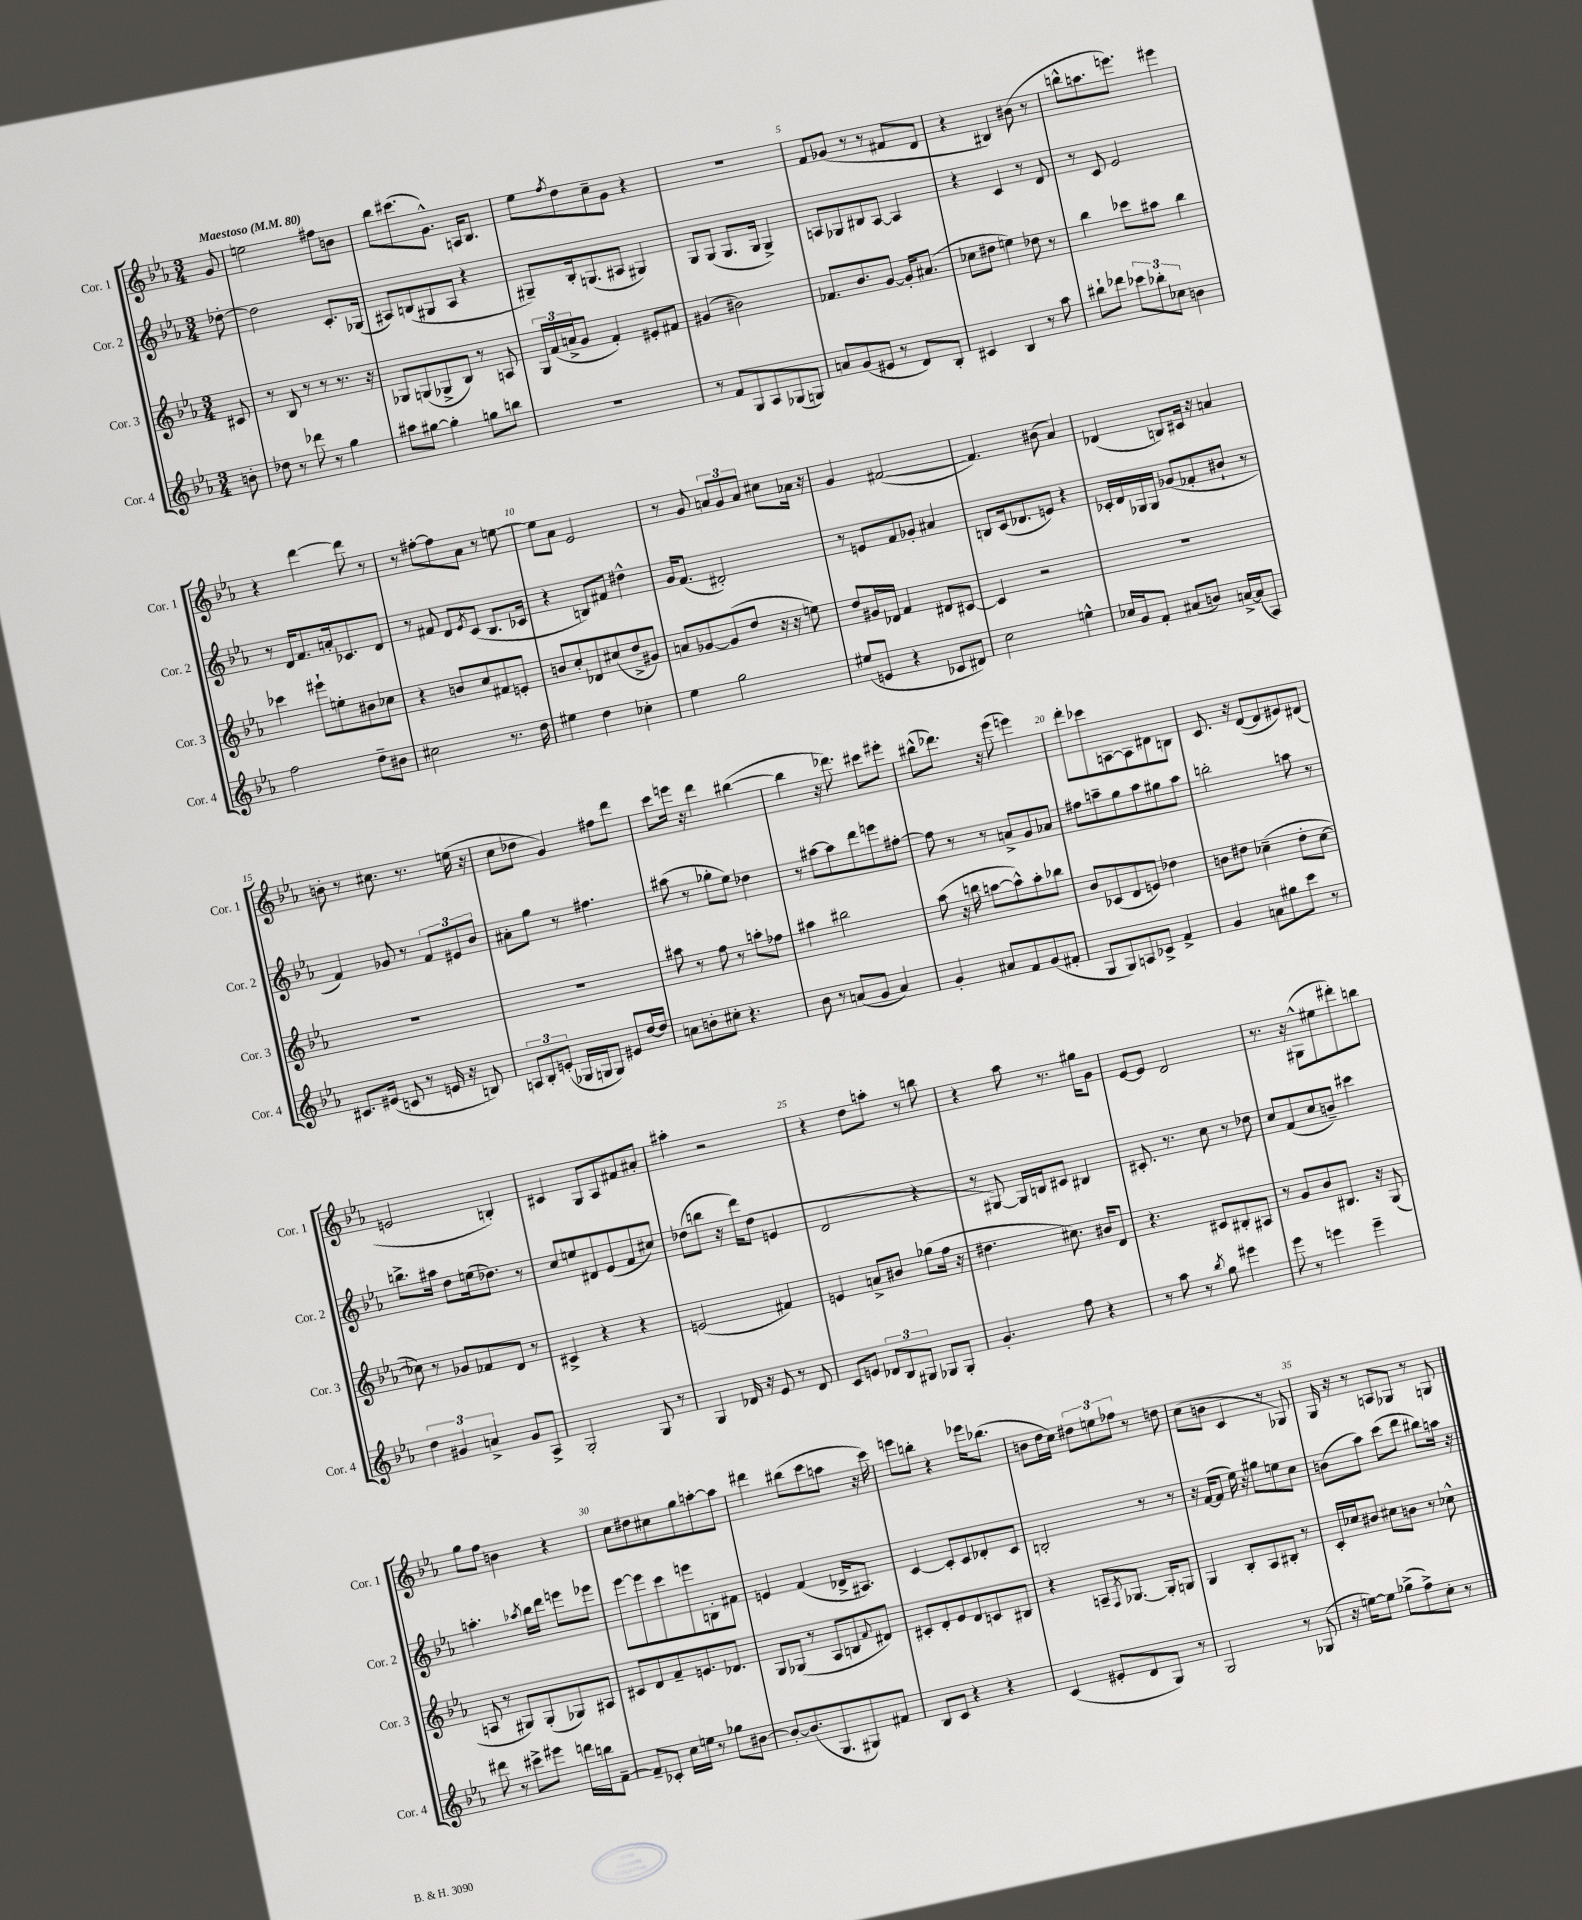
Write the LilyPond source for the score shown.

<<
\new StaffGroup <<
\new Staff = "s0" \with { instrumentName = "Cor. 1" shortInstrumentName = "Cor. 1" } {
    \clef treble \key ees \major \numericTimeSignature \time 3/4 \partial 8 \tempo "Maestoso" 4 = 80
    g'8 |
    e''2 fis''8 b'8 |
    bes''8 cis'''8.( g'8.-^) a16 bes8. |
    ees''8 \acciaccatura { f''8 } d''8 c''8-- g'8 r4 |
    R2. |
    f'8 ges'8( r8 r8 fis'8 d'8 |
    r4 bis4) bis'8( r8 |
    b''8-^ a''8. e'''8.) eis'''4 |
    r4 d'''4~ d'''8 r8 |
    r8 fis''8~-. fis''8 aes'8 r8 e''8~ |
    e''8 aes'8 ees'2 |
    r8 g'8 \tuplet 3/2 { a'8 g'8 a'8 } cis''8 aes'16 r16 |
    g'4 fis'2~( |
    fis'4.) bis'8( aes'4) |
    des'4( b8) cis'16 r16 a'4 |
    b'8-. r8 cis''8. r8. e''16( r16 |
    c''8 des''8 g'4) fis''8 d'''8 |
    c'''8 e'''16 r16 d'''4 bis''4~( |
    bis''4 r16 des'''8.) cis'''8 eis'''8-. |
    bis''8-^( des'''8.) r16 ees'''8( e'''4) |
    d'''8-. ces'''8 a8~ a8 dis'8 b8 |
    c'8. r16 d'8~( d'8 eis'8) dis'8( |
    e'2 b4-.) |
    cis'4 g8 aes8 fis'8 ais'8-. |
    ais''4-. r2 |
    r4 d''8 a''8-. r8 b''8 |
    r4 aes''8 r8. gis''16 g'8 |
    ees'8~ ees'8 d'2 |
    r8. r16 gis8-^( eis''8 dis'''8-.) b''8 |
    g''8 f''8 b'4 r4 |
    c''8 dis''8 cis''8 g''8 a''8~-. a''8 |
    dis'''4 bis''8( c'''8 a''8 r16 c'''16) |
    e'''8 b''8-. r4 ees'''16 bes''8.( |
    b'8 d''16 c''16) \tuplet 3/2 { dis''8 e''8 fes''8 } r8 d''8 |
    c''8( b'8 c'4 r8 ges8) |
    g16 r16 r8 a8 ges8 r8 g8 \bar "|." |
}
\new Staff = "s1" \with { instrumentName = "Cor. 2" shortInstrumentName = "Cor. 2" } {
    \clef treble \key ees \major \numericTimeSignature \time 3/4 \partial 8
    des''8~-. |
    des''2 c'8.-. ges16( |
    ais8) b8( gis8 ais8 r4 |
    gis8--) bes16-. g8.( ais8 gis4) |
    g8 g8( g8. g16 g4->) |
    a8 ges8 bis8 a8~ a4 |
    r4 c'4 r8 d'8 |
    r8 c'8 ees'2 |
    r8 d'16 f'8. a'16-. ces'8. d'8 |
    r8 fis'8 d'8 \acciaccatura { ees'8 } c'8( bes8. ces'16 |
    r4 b8) fis'8 dis''4-^ |
    g'16 f'8.( dis'2-.) |
    r8 e'8 f'8 ges'8-. ais'4 |
    b8 c'16( des'8. e'8) r4 |
    ces'16-. d'16 ges16 ges16 ges'8( fes'8-. bis'8-! r8 |
    f'4) ges'8 r8 \tuplet 3/2 { f'8 eis'8 bes'8 } |
    ais'8-. g''8 r8 fis''4. |
    ais''8( r8 ges''8-. ees''8) des''4 |
    r8 ais''8~ ais''8 d'''8 e'''8 fis''8~-. |
    fis''8 r8 r8 a'8-> g'8 aes'8 |
    fis''8 a''8-- g''8 a''8 gis''8 a''8 |
    b''2-. a''8 r8 |
    b''8.-> ais''16 d''8 e''16( des''8.) r8 |
    c''8 e''8 dis'8 ees'8( f'8 cis''8) |
    des''8( b''8 r16 d'''16) des''8( e'4 |
    d'2 r4 |
    r8 gis8~) gis16 b16 cis'8 bis4 |
    cis'8.-. r8. c''8 r8 des''8 |
    c''8 f'8( c''8 b'8--) cis'''4 |
    a''4.-. \acciaccatura { aes''8 } bes''16 d'''16 e'''8 ees'''8 |
    ees'''8~ ees'''8 c'''8 e'''8 b8-. fis'8 |
    e'4 f'4( des'16-> ais8.) |
    c'4~ c'8-. c'8 des'8-. c'8 |
    b2-. r8 r8 |
    r16 f'16~( f'8 ees''16) r16 gis''8 e''8 c''8 |
    b'8( aes''8) c'''8( d'''8 bis''8) a''16 r16 \bar "|." |
}
\new Staff = "s2" \with { instrumentName = "Cor. 3" shortInstrumentName = "Cor. 3" } {
    \clef treble \key ees \major \numericTimeSignature \time 3/4 \partial 8
    cis'8 |
    r8 bes8 r8 r8 r8. r16 |
    ges8 g8( ges8-> bes8) r8 a8 |
    \tuplet 3/2 { g16 f'16( a'16-> } g'8 f'4-.) eis'8-. fis'8 |
    gis'4( bis'2) |
    fes'8. bes'8. g'8~ g'16-. ais'8.( |
    ces''8 dis''8 e''4) des''8 r8 |
    bes''4 ces'''8 ais''8 bes''4 |
    ces'''4 eis'''8-! e''8-. bis'8 ces''8 |
    r4 b'8 c''8 fis'8 e'8-. |
    b'8 c''8-. des'8 cis''8( d''8-> gis'8) |
    a'8 ges'8~ ges'8( d''8 r16 r16 e''8) |
    d''8 gis'16 des'16 f'4 dis'8 cis'8~ |
    cis'4 r2 |
    R2. |
    R2. |
    R2. |
    ais''8 r8 f''8 r8 a''8-. fes''8 |
    ais''4 bis''2 |
    aes''8( r16 b''16 a''8~ a''8-^) a''8-. bes''8 |
    bes'8 ces'8( d'8 e'8) des''4 |
    b'8 dis''8 ces''4--( dis''8-. ces''8~ |
    ces''8) r8 ges'8 fes'8 d'8 r8 |
    cis'4-> r4 r4 |
    e'2( fis'4) |
    e'4 a'8-> bis'8 ges''8( f''16 r16 |
    dis''4. cis''8.) bis'16 d'8 |
    r4. cis'8 bis8-. ais8 |
    r8 g'8 bes'8 bis8. r16 g8( |
    a8 r8 gis8) gis8-.( ges8) ais8 |
    cis'8 d'8 f'8-- e'8. des'8. |
    g8 ges8( r8 aes8 b8 \appoggiatura { f'8 } dis'8) |
    cis'8-. d'8-. ees'8 d'8 c'8 bis8 |
    r4 a8-- \acciaccatura { f8 } ges8.~ ges16-. g8 |
    g4 bes8-. aes8 bis8-. r8 |
    c'16-. ces''16 bis'8 cis''8 b'8 r8 ces''8-^ \bar "|." |
}
\new Staff = "s3" \with { instrumentName = "Cor. 4" shortInstrumentName = "Cor. 4" } {
    \clef treble \key ees \major \numericTimeSignature \time 3/4 \partial 8
    b'8-. |
    des''8 r8 des'''8 r8 g''4 |
    ais''8 gis''8~ gis''4-. g''8 b''8 |
    R2. |
    r8 f'8 g8 aes8 ges8( g8) |
    a'8 g'8( eis'8 r8 d'8) bes8-. |
    cis'4 bes4 r8 aes''8 |
    bis''8-! des'''8 \tuplet 3/2 { ces'''8 bes''8-. ces''8 } b'4 |
    f''2 d''8-- bis'8 |
    cis''2 r8. d''16 |
    eis''4 d''4 ces''4-. |
    ees''4 g''2 |
    eis''8( e'8 r4 ces'8 dis'8) |
    c''2 e''4-^ |
    ces''16 g'16 f'8-. ais'8( b'8) a'16~-> a'16( aes8) |
    cis'8. eis'16( c'8 r8 e'16 r16 b8) |
    \tuplet 3/2 { a8 bes8-. e'8-.( } ges16 g16 g8) eis'8 d''16~ d''16 |
    a'8 b'8-. cis''8-. r4. |
    bes'8 r8 a'8( g'8 a'4) |
    g'4-. ais'8 f'8 g'8( fis'8-. |
    g8 g8) a8 ces'8-> f'4-> |
    g'4 a'8 gis''8 c'''8 r8 |
    \tuplet 3/2 { d''4 gis'4 a'4-> } gis'8 aes8-> |
    g2-. g8 r8 |
    g4 des'16 r16 ees'8 r8 des'8 |
    c'8 e'8 \tuplet 3/2 { des'8 bes8 gis8 } ges8 ges8-. |
    g'4.-. f''8 r4 |
    r8 aes''8 r8 \acciaccatura { bes''8 } g''8 eis'''4 |
    ees'''8 r8 e'''4 e'''4-- |
    dis'''8 r8 cis'''8-> eis'''8 d'''16 b''16 f'8~-- |
    f'8-- ces'8-. c''16 e''16 r8 ges''8 bis'8~ |
    bis'8~-. bis'8.( g8. gis8) fis'8 |
    bes8 c'8 r4 r4 |
    c'4( eis'8-. d'8 g8) r8 |
    g2 r8 ges8( |
    r16 e''16~) e''8 ges''8->( f''8->) c''8-. r8 \bar "|." |
}
>>
>>
\layout { \context { \Score \override BarNumber.break-visibility = ##(#f #t #t) barNumberVisibility = #(every-nth-bar-number-visible 5) } }
